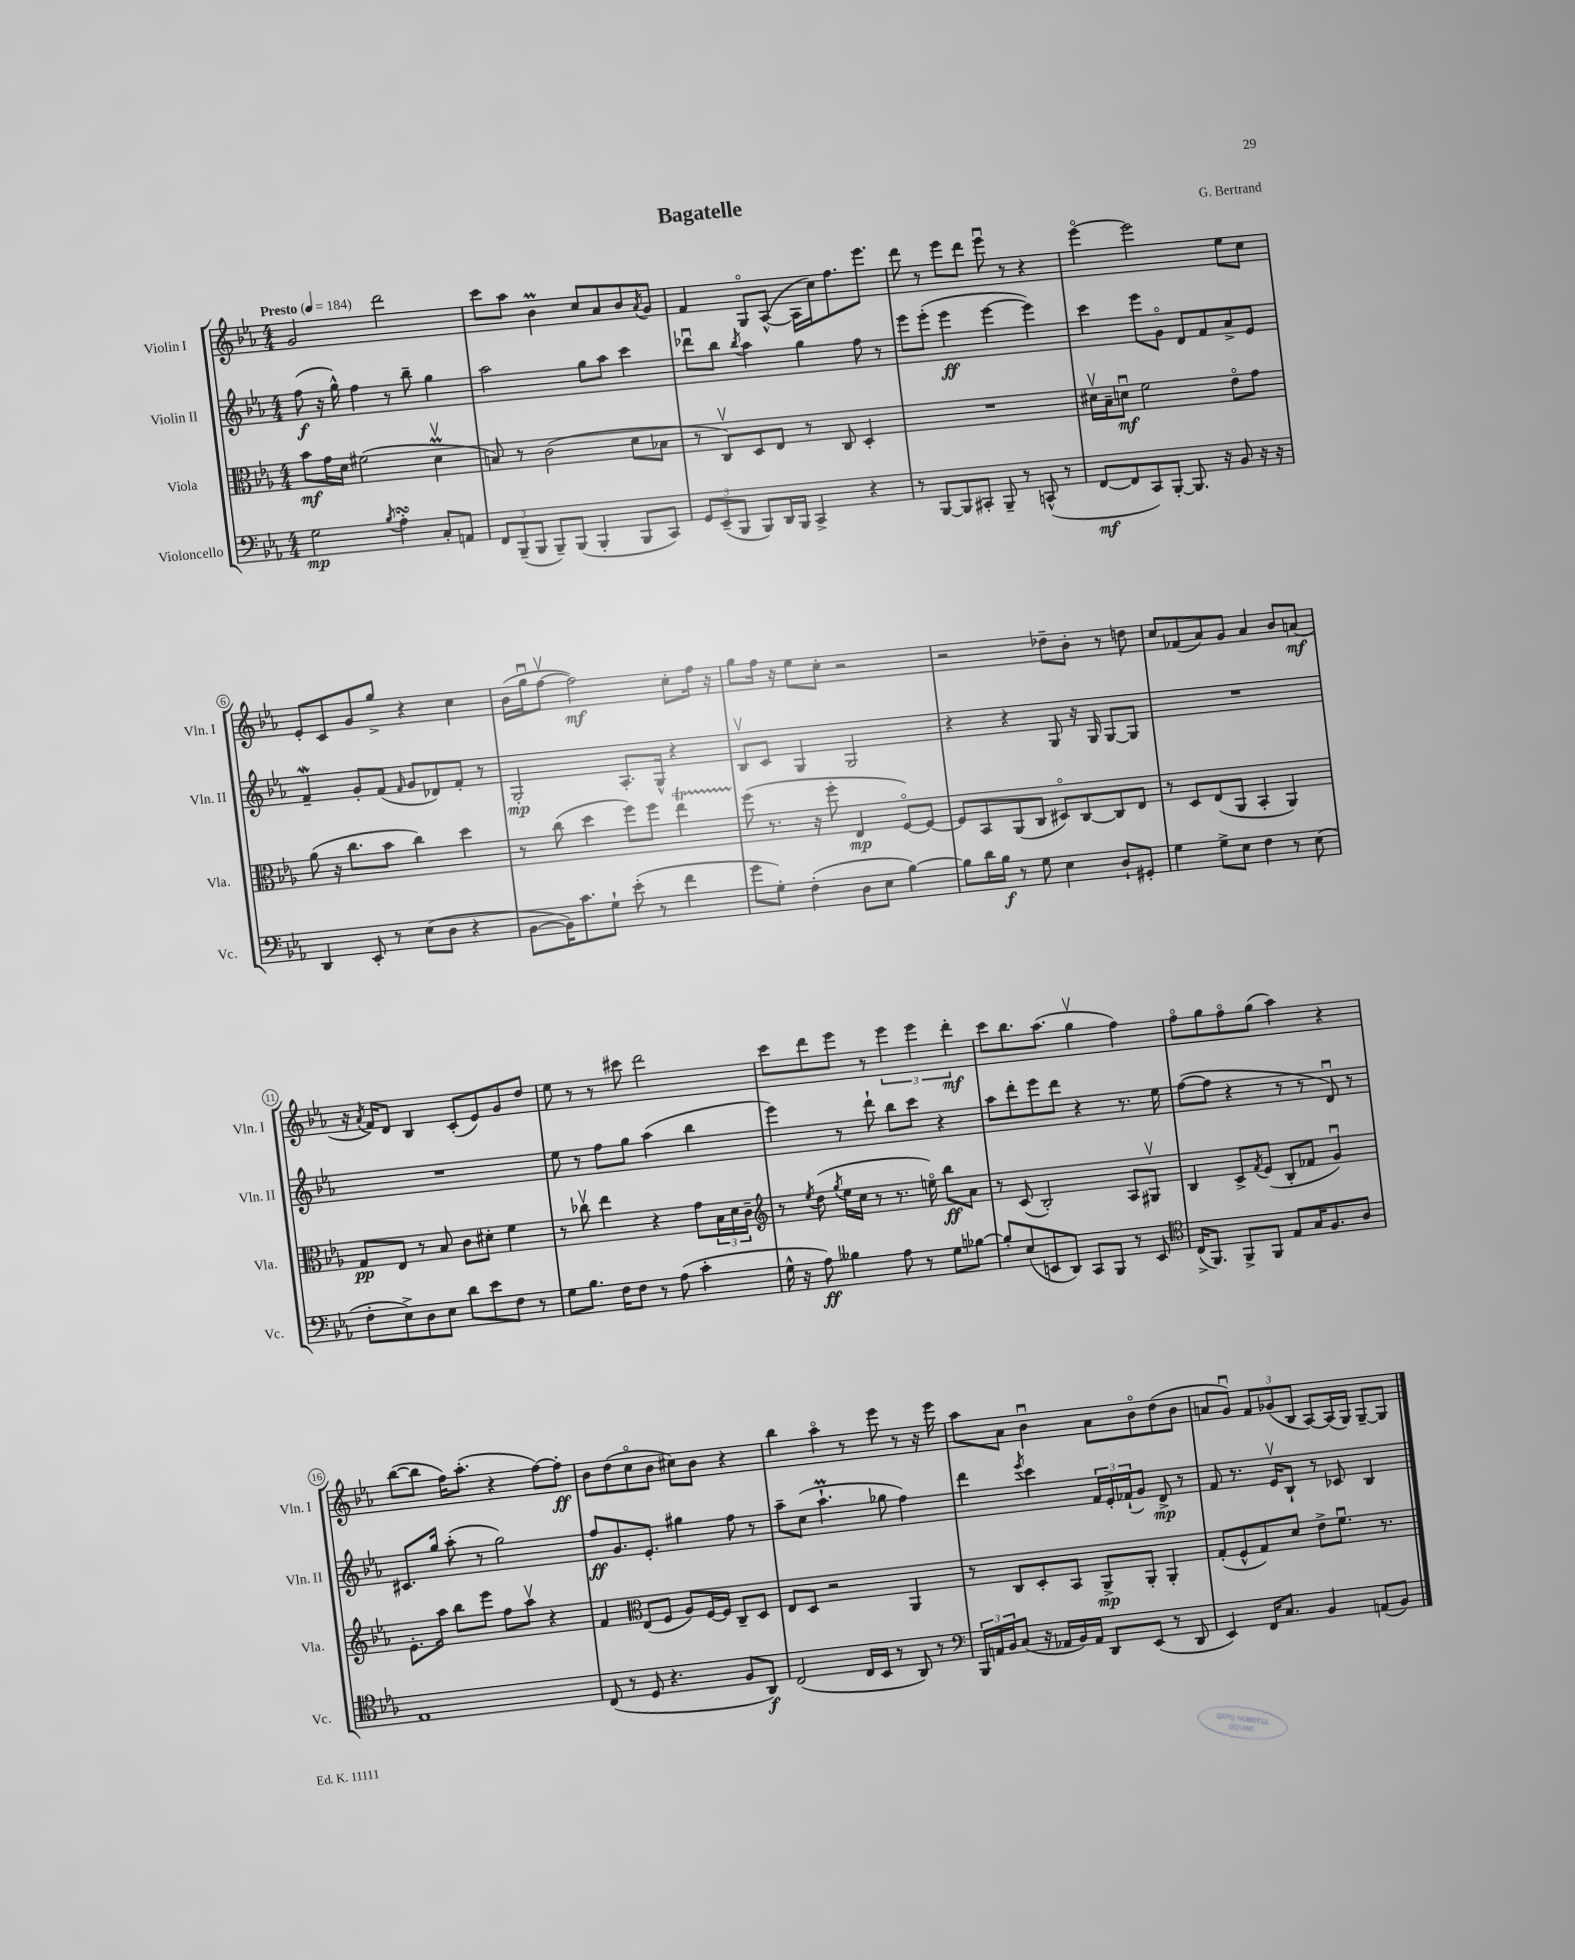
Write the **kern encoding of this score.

**kern	**dynam	**kern	**dynam	**kern	**dynam	**kern	**dynam
*part4	*part4	*part3	*part3	*part2	*part2	*part1	*part1
*staff4	*staff4	*staff3	*staff3	*staff2	*staff2	*staff1	*staff1
*I"Violoncello	*	*I"Viola	*	*I"Violin II	*	*I"Violin I	*
*I'Vc.	*	*I'Vla.	*	*I'Vln. II	*	*I'Vln. I	*
*clefF4	*	*clefC3	*	*clefG2	*	*clefG2	*
*k[b-e-a-]	*	*k[b-e-a-]	*	*k[b-e-a-]	*	*k[b-e-a-]	*
*M4/4	*	*M4/4	*	*M4/4	*	*M4/4	*
*MM184	*	*MM184	*	*MM184	*	*MM184	*
=1	=1	=1	=1	=1	=1	=1	=1
!	!	!	!	!	!	!LO:TX:a:B:t=Presto	!
2G\	mp	8b-\L	mf	(8ff\	f	2g/	.
.	.	16g\L	.	16r	.	.	.
.	.	16d\JJ	.	16gg^^\)	.	.	.
.	.	(2f#X\	.	4ff\	.	.	.
8qB-/	.	.	.	.	.	.	.
4A-sSSs'\	.	.	.	8r	.	2ddd\	.
.	.	.	.	8bb-~\	.	.	.
8C'/L	.	4dmv\	.	4gg\	.	.	.
8AAn/J	.	.	.	.	.	.	.
=2	=2	=2	=2	=2	=2	=2	=2
12FF/L	.	8Bn/)	.	2aa-\	.	8ccc\L	.
(12BBB-~/	.	.	.	.	.	.	.
.	.	8r	.	.	.	8aa-\J	.
12BBB-/J	.	.	.	.	.	.	.
8BBB-~/L)	.	(2c\	.	.	.	4b-M\	.
(8BBB-/J	.	.	.	.	.	.	.
4BBB-'/	.	.	.	8gg\L	.	8cc/L	.
.	.	.	.	8aa-\J	.	8a-/	.
8BBB-/L	.	8d\L	.	4ccc\	.	8b-/	.
.	.	.	.	.	.	8qa-/	.
8CC/J)	.	8B-X\J	.	.	.	8g/J	.
=3	=3	=3	=3	=3	=3	=3	=3
12GG/L	.	8r	.	8ddd-Xu\L	.	4f/	.
(12EE-~/	.	.	.	.	.	.	.
.	.	8Cv/L)	.	8bb-\J	.	.	.
12BBB-/J	.	.	.	.	.	.	.
.	.	.	.	8qbb-/	.	.	.
8BBB-/L)	.	8D/	.	4aa-\	.	8G/L	.
16DD/L	.	8E-/J	.	.	.	([8A-^^/J	.
16BBB-/JJ	.	.	.	.	.	.	.
4CC^/	.	8r	.	4gg\	.	16A-\LL]	.
.	.	.	.	.	.	16cc\J)	.
.	.	8C/	.	.	.	8.ff\	.
4r	.	4D'/	.	8ff\	.	.	.
.	.	.	.	.	.	8.eee-\J	.
.	.	.	.	8r	.	.	.
=4	=4	=4	=4	=4	=4	=4	=4
8r	.	1r	.	8eee-\L	.	8ddd\	.
[8BBB-/L	.	.	.	(8eee-'\J	.	8r	.
8BBB-/]	.	.	.	4eee-\	ff	8eee-\L	.
8CC#X'/J	.	.	.	.	.	8ddd\J	.
8BBB-~/	.	.	.	[4eee-\	.	8eee-u\	.
8r	.	.	.	.	.	8r	.
(8CCn^^/	.	.	.	4eee-\])	.	4r	.
8r	.	.	.	.	.	.	.
=5	=5	=5	=5	=5	=5	=5	=5
[8FF/L	mf	16d#Xv\LL	.	4ccc\	.	[4eee-\	.
.	.	16B-~\J	.	.	.	.	.
8FF/]	.	8dnu\J	mf	.	.	.	.
8CC/)	.	2f\	.	8eee-\L	.	2eee-\]	.
[8BBB-'/J	.	.	.	8g\J	.	.	.
8.BBB-/]	.	.	.	8d/L	.	.	.
.	.	.	.	8f/	.	.	.
16r	.	.	.	.	.	.	.
8BB-/	.	8e-\L	.	8a-^/	.	8ee-\L	.
16r	.	8g\J	.	8e-/J	.	8cc\J	.
16r	.	.	.	.	.	.	.
!!LO:LB:g=z
=6	=6	=6	=6	=6	=6	=6	=6
4DD/	.	(8a-\	.	4fW~/	.	8e-'/L	.
.	.	16r	.	.	.	8c/	.
.	.	8.cc\L	.	.	.	.	.
8EE-'/	.	.	.	8g'/L	.	8g/	.
8r	.	8b-\J	.	(8f/J	.	8gg^/J	.
.	.	.	.	16qqf/	.	.	.
(8E-\L	.	4cc\)	.	8g/L	.	4r	.
8D\J	.	.	.	8d-X/)	.	.	.
4r	.	4dd\	.	8f'/J	.	4cc\	.
.	.	.	.	8r	.	.	.
=7	=7	=7	=7	=7	=7	=7	=7
[8BB-\L	.	8r	.	2G'/	mp	(16b-\LL	.
.	.	.	.	.	.	16ggu\J	.
16BB-\K])	.	(8cc\	.	.	.	[8ffv\J	.
8.c\	.	.	.	.	.	.	.
.	.	4dd\	.	.	.	2ff\])	mf
8G`\J	.	.	.	.	.	.	.
(8e-'\	.	8ff\L)	.	8.A-'/L	.	.	.
8r	.	8ff\J	.	.	.	.	.
.	.	.	.	16G^^/Jk	.	.	.
4f\	.	4ee-T\	.	4r	.	8cc'\L	.
.	.	.	.	.	.	16ff\Jk	.
.	.	.	.	.	.	16r	.
=8	=8	=8	=8	=8	=8	=8	=8
8g\L	.	(8ff\	.	8B-v/L	.	8gg\L	.
8G'\J)	.	8.r	.	8c/J	.	16ff\Jk	.
.	.	.	.	.	.	16r	.
(4F'\	.	.	.	4G/	.	8ee-\L	.
.	.	16r	.	.	.	.	.
.	.	8ff'\	.	.	.	8cc'\J	.
8D\L	.	4E-/	mp	2G/	.	2r	.
8E-\J	.	.	.	.	.	.	.
[4B-\)	.	[8F/L)	.	.	.	.	.
.	.	8F/J_	.	.	.	.	.
=9	=9	=9	=9	=9	=9	=9	=9
8B-\L]	.	8F/L]	.	4r	.	2r	.
16d\L	.	8BB-/	.	.	.	.	.
16B-\JJ	f	.	.	.	.	.	.
8r	.	(8AA-/	.	4r	.	.	.
8G\	.	8C/J	.	.	.	.	.
4E-\	.	8D#X/L)	.	8G/	.	8dd-X~\L	.
.	.	[8C/	.	16r	.	8b-'\J	.
.	.	.	.	16G/	.	.	.
8D`/L	.	8C/]	.	[8G/L	.	8r	.
8GG#X'/J	.	8E-/J	.	8G/J]	.	8ddn\	.
=10	=10	=10	=10	=10	=10	=10	=10
4G\	.	8r	.	1r	.	8cc/L	.
.	.	8D/L	.	.	.	(8f-X/	.
8G^\L	.	(8E-/	.	.	.	8a-/)	.
8E-\J	.	8AA-/J	.	.	.	8g/J	.
4F\	.	4BB-'/	.	.	.	4a-/	.
8r	.	4AA-/)	.	.	.	8b-/L	.
(8E-\	.	.	.	.	.	(8an/J	mf
!!LO:LB:g=z
=11	=11	=11	=11	=11	=11	=11	=11
8F'\L	.	8G/L	pp	1r	.	16r	.
.	.	.	.	.	.	8qa-/	.
.	.	.	.	.	.	16f/KL)	.
8E-^\)	.	8E-/J	.	.	.	8d/J	.
8D\	.	8r	.	.	.	4B-/	.
8E-\J	.	8B-/	.	.	.	.	.
8d\L	.	8c\L	.	.	.	(8c'/L	.
8e-\	.	8d#X'\J	.	.	.	8e-/)	.
8F\J	.	4f\	.	.	.	8g/	.
8r	.	.	.	.	.	8dd/J	.
=12	=12	=12	=12	=12	=12	=12	=12
8G\L	.	8r	.	8ee-\	.	8ee-\	.
8.B-\J	.	8cc-Xv\	.	8r	.	8r	.
.	.	4ee-\	.	8ff\L	.	8r	.
16F\KL	.	.	.	.	.	.	.
8F\J	.	.	.	8gg\J	.	8ccc#X\	.
8r	.	4r	.	(4aa-\	.	2ddd\	.
(8A-\	.	.	.	.	.	.	.
4c'\	.	8g\L	.	4bb-\	.	.	.
.	.	24B-\L	.	.	.	.	.
.	.	24d\	.	.	.	.	.
.	.	24c~\JJ	.	.	.	.	.
=13	=13	=13	=13	=13	=13	=13	=13
*	*	*clefG2	*	*	*	*	*
16G^^\	.	8r	.	4eee-\)	.	8ccc\L	.
16r	.	.	.	.	.	.	.
.	.	8qee-/	.	.	.	.	.
8A-\)	ff	(8dd\	.	.	.	8ddd\	.
.	.	8qgg/	.	.	.	.	.
4B--X\	.	16ee-\LL	.	8r	.	8eee-\J	.
.	.	16cc\JJ	.	.	.	.	.
.	.	8r	.	8ddd`\	.	8r	.
8A-\	.	8.r	.	8bb-\L	.	6eee-\	.
8r	.	.	.	8ccc\J	.	.	.
.	.	.	.	.	.	6eee-\	.
.	.	16een\)	.	.	.	.	.
8G\L	.	8bb-\L	ff	4r	.	.	.
.	.	.	.	.	.	6ddd'\	mf
[8B-X\J	.	8a-\J	.	.	.	.	.
=14	=14	=14	=14	=14	=14	=14	=14
8B-'/L]	.	8r	.	8aa-\L	.	8ccc\L	.
(8E-/	.	(8c/	.	8ddd'\	.	8.bb-\	.
8EEn/	.	2B-'/)	.	8eee-\	.	.	.
.	.	.	.	.	.	(8.aa-\J	.
8DD/J)	.	.	.	8ddd\J	.	.	.
8CC/L	.	.	.	4r	.	4ggv\	.
8BBB-/J	.	.	.	.	.	.	.
8r	.	8A-/L	.	8.r	.	4ff\)	.
8EE/	.	8G#Xv/J	.	.	.	.	.
.	.	.	.	16ee-\	.	.	.
=15	=15	=15	=15	=15	=15	=15	=15
*clefC4	*	*	*	*	*	*	*
(16C^/KL	.	4B-/	.	([8ff\L	.	8ff\L	.
8.FF/J)	.	.	.	.	.	.	.
.	.	.	.	8ff\J]	.	8gg\	.
8FF^/L	.	8c^/L	.	4r	.	8ff\	.
.	.	8qf/	.	.	.	.	.
8FF/J	.	(8e-/J	.	.	.	(8gg\J	.
8E-/L	.	8B-'/L	.	8r	.	4aa-\)	.
16G/K	.	8f-X/J	.	8r	.	.	.
8.F/	.	.	.	.	.	.	.
.	.	4gu/)	.	8du/)	.	4r	.
8A-/J	.	.	.	8r	.	.	.
!!LO:LB:g=z
=16	=16	=16	=16	=16	=16	=16	=16
1E-	.	8.e-'\L	.	8.c#X/L	.	([8bb-\L	.
.	.	.	.	.	.	8bb-\J]	.
.	.	16aa-\Jk	.	16gg/Jk	.	.	.
.	.	8bb-\L	.	(8aa-'\	.	16ff\KL)	.
.	.	.	.	.	.	(8.aa-'\J	.
.	.	8eee-\J	.	8r	.	.	.
.	.	8ff\L	.	2gg\)	.	4r	.
.	.	8aa-v\J	.	.	.	.	.
.	.	4r	.	.	.	[8ff\L)	.
.	.	.	.	.	.	8ff'\J]	ff
=17	=17	=17	=17	=17	=17	=17	=17
(8C/	.	4f/	.	8ff/L	ff	8b-\L	.
8r	.	.	.	8.g/	.	(8dd\	.
*	*	*clefC3	*	*	*	*	*
8D/	.	(8E-/L	.	.	.	8cc\	.
.	.	.	.	8.e-'/J	.	.	.
4.r	.	8F/J	.	.	.	8b-\J	.
.	.	8A-/L)	.	4gg#X\	.	8cc#X\L)	.
.	.	[16F/L	.	.	.	8b-\J	.
.	.	16F/JJ]	.	.	.	.	.
8F/L	.	8C~/L	.	8ff\	.	4r	.
8AA-/J)	f	8D/J	.	8r	.	.	.
=18	=18	=18	=18	=18	=18	=18	=18
(2C/	.	8E-/L	.	8aa-~\L	.	4bb-\	.
.	.	8D/J	.	(8cc\J	.	.	.
.	.	2r	.	4.aa-M`\	.	4aa-\	.
16C/LL	.	.	.	.	.	8r	.
16BB-/JJ	.	.	.	.	.	.	.
8r	.	.	.	8gg-X\	.	8eee-\	.
8AA-/)	.	4AA-/	.	4ff\)	.	8r	.
8r	.	.	.	.	.	16r	.
.	.	.	.	.	.	16eee-\	.
=19	=19	=19	=19	=19	=19	=19	=19
*clefF4	*	*	*	*	*	*	*
24BBB-/LL	.	8r	.	4ddd\	.	8aa-\L	.
24AAn/	.	.	.	.	.	.	.
24BB-/J	.	.	.	.	.	.	.
(8C/J	.	8C/L	.	.	.	8a-\J	.
.	.	.	.	8qeee-/	.	.	.
16r	.	8D'/	.	4ccc\	.	4b-u\	.
16AA-X/LL	.	.	.	.	.	.	.
16BB-/)	.	8BB-/J	.	.	.	.	.
16AA-/JJ	.	.	.	.	.	.	.
8DD/L	.	8AA-^/L	mp	24f/LL	.	8a-\L	.
.	.	.	.	24e-'/	.	.	.
.	.	.	.	(24f-X`/J	.	.	.
(8EE-/J	.	8AA-'/J	.	8g/J)	.	8b-\	.
8r	.	4AA-'/	.	8d^/	mp	(8dd\	.
8DD/	.	.	.	8r	.	8b-\J	.
=20	=20	=20	=20	=20	=20	=20	=20
4EE-/)	.	(8G'/L	.	8f/	.	8an/L	.
.	.	8F^^/	.	8.r	.	8gu/J)	.
16FF/KL	.	8G/)	.	.	.	12f/L	.
8.C/J	.	.	.	16e-v/KL	.	.	.
.	.	.	.	.	.	(12g-X/	.
.	.	8d/J	.	8B-`/J	.	.	.
.	.	.	.	.	.	12B-/J	.
4BB-/	.	8e-^\L	.	8r	.	[8A-/L)	.
.	.	8.fu\J	.	8c-X/	.	(16A-/L]	.
.	.	.	.	.	.	16G/JJ)	.
(8AAn/L	.	.	.	4B-/	.	[8G~/L	.
.	.	8.r	.	.	.	.	.
8BB-/J)	.	.	.	.	.	8G/J]	.
==	==	==	==	==	==	==	==
*-	*-	*-	*-	*-	*-	*-	*-
